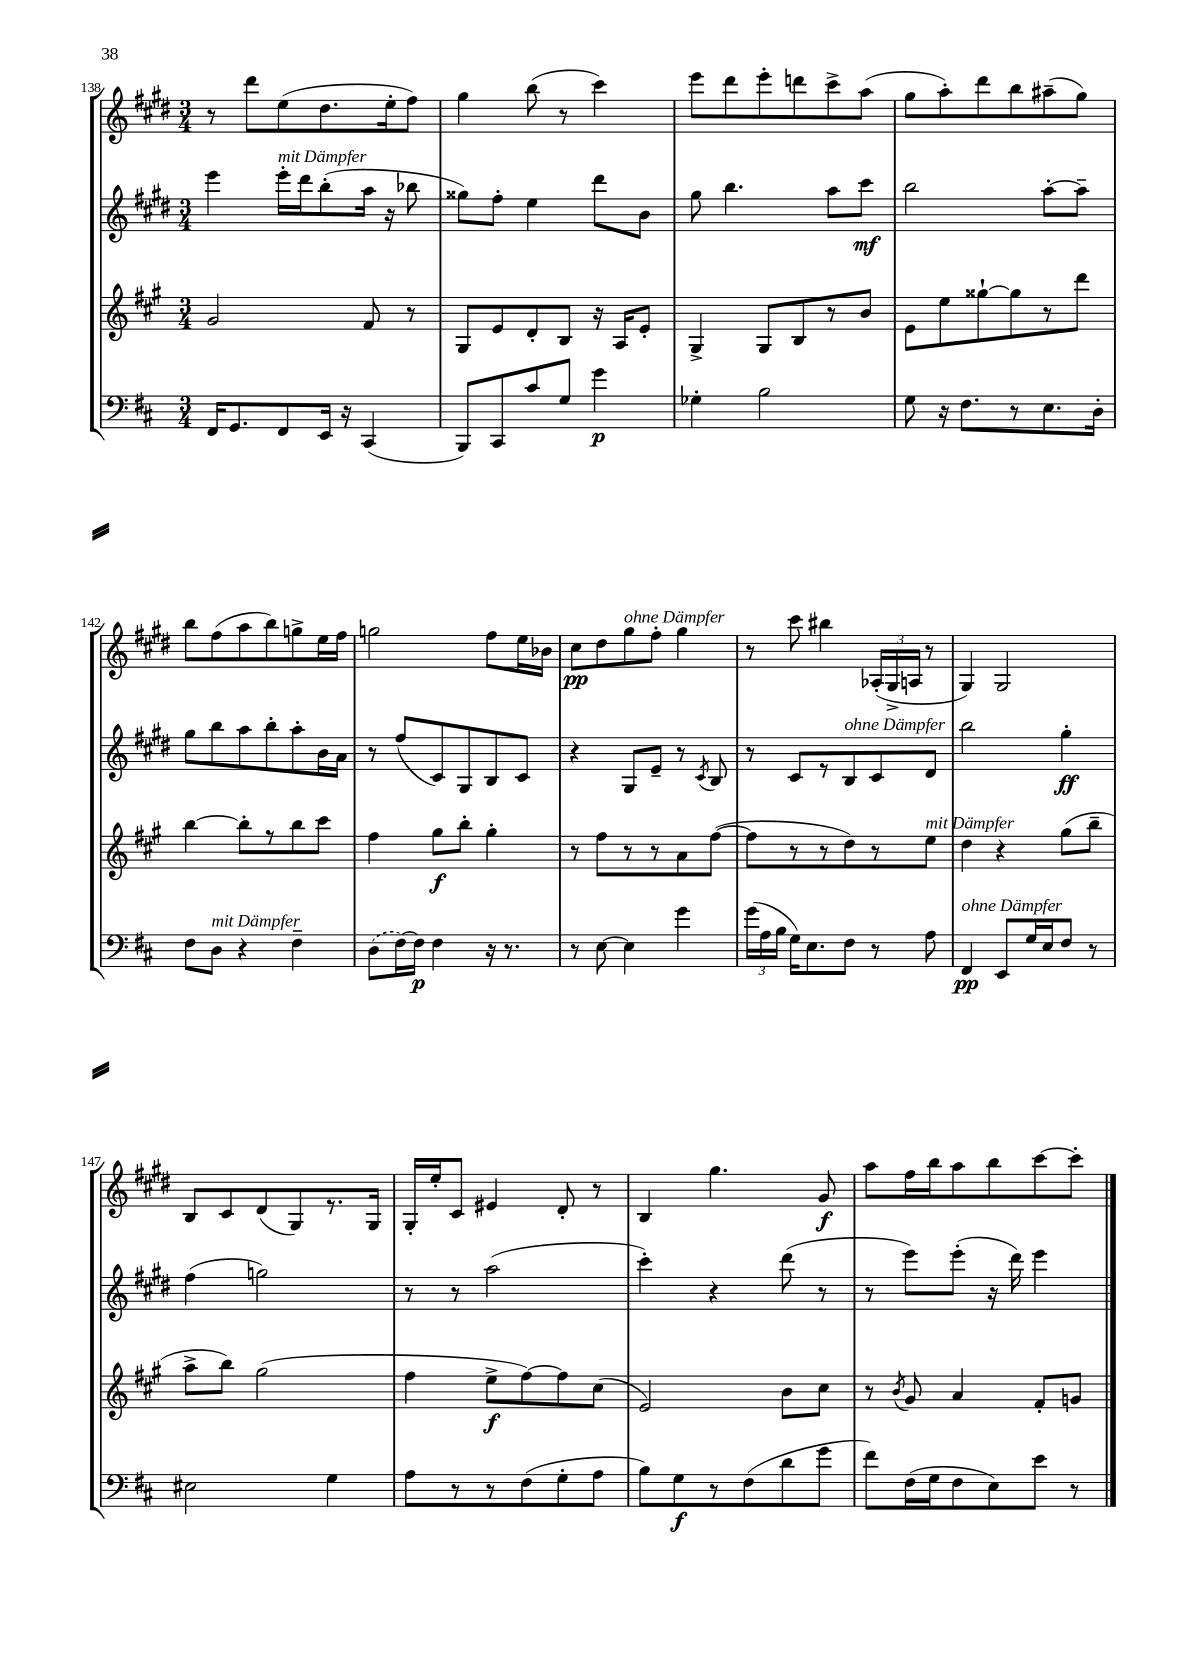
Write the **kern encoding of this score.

**kern	**kern	**kern	**kern
*staff4	*staff3	*staff2	*staff1
*clefF4	*clefG2	*clefG2	*clefG2
*k[f#c#]	*k[f#c#g#]	*k[f#c#g#d#]	*k[f#c#g#d#]
*M3/4	*M3/4	*M3/4	*M3/4
16FF#/LK	2g#/	4eee\	8r
8.GG/	.	.	.
.	.	.	8ddd#\L
8FF#/	.	16eee'\LL	(8ee\
.	.	16ddd#\J	.
16EE/Jk	.	(8bb'\	8.dd#\
16r	.	.	.
(4CC#/	8f#/	16aa\Jk	.
.	.	16r	16ee'\k
.	8r	8bb-\	8ff#\J)
=	=	=	=
8BBB/L)	8G#/L	8gg##\L)	4gg#\
8CC#/	8e/	8ff#'\J	.
8c#/	8d'/	4ee\	(8bb\
8G/J	8B/J	.	8r
4g\	16r	8ddd#\L	4ccc#\)
.	16A/LK	.	.
.	8e'/J	8b\J	.
=	=	=	=
4G-'\	4G#^/	8gg#\	8eee\L
.	.	4.bb\	8ddd#\
2B\	8G#/L	.	8eee'\
.	8B/	.	8ddd\
.	8r	8aa\L	8ccc#^\
.	8b/J	8ccc#\J	(8aa\J
=	=	=	=
8G\	8e\L	2bb\	8gg#\L
16r	8ee\	.	8aa'\)
8.F#\L	.	.	.
.	[8gg##`\	.	8ddd#\
8r	8gg##\]	.	8bb\
8.E\	8r	[8aa'\L	(8aa#~\
.	8ddd\J	8aa~\]J	8gg#\J)
16D'\Jk	.	.	.
=	=	=	=
8F#\L	[4bb\	8gg#\L	8bb\L
8D\J	.	8bb\	(8ff#\
4r	8bb'\]L	8aa\	8aa\
.	8r	8bb'\	8bb\)
4F#~\	8bb\	8aa'\	8gg^\
.	8ccc#\J	16b\L	16ee\L
.	.	16a\JJ	16ff#\JJ
=	=	=	=
(8D\L	4ff#\	8r	2gg\
[16F#\L)	.	(8ff#/L	.
16F#\]JJ	.	.	.
4F#\	8gg#\L	8c#/)	.
.	8bb'\J	8G#/	.
16r	4gg#'\	8B/	8ff#\L
8.r	.	.	.
.	.	8c#/J	16ee\L
.	.	.	16b-\JJ
=	=	=	=
8r	8r	4r	8cc#\L
[8E\	8ff#\L	.	8dd#\
4E\]	8r	8G#/L	8gg#\
.	8r	8e~/J	8ff#'\J
4g\	8a\	8r	4gg#\
.	.	8qc#/	.
.	([8ff#\J	8B/	.
=	=	=	=
(24g\LL	8ff#\]L	8r	8r
24A\	.	.	.
24B\JJ	.	.	.
16G\LK)	8r	8c#/L	8ccc#\
8.E\	.	.	.
.	8r	8r	4bb#\
8F#\J	8dd\)	8B/	.
8r	8r	8c#/	(24A-'/LL
.	.	.	24G#^/
.	.	.	24A/JJ
8A\	8ee\J	8d#/J	8r
=	=	=	=
4FF#/	4dd\	2bb\	4G#/)
8EE/L	4r	.	2G#/
16G/L	.	.	.
16E/J	.	.	.
8F#/J	(8gg#\L	4gg#'\	.
8r	8bb~\J	.	.
=	=	=	=
2E#\	8aa^\L	(4ff#\	8B/L
.	8bb\J)	.	8c#/
.	(2gg#\	2gg\)	(8d#/
.	.	.	8G#/)
4G\	.	.	8.r
.	.	.	16G#/Jk
=	=	=	=
8A\L	4ff#\	8r	16G#'/LL
.	.	.	16ee'/J
8r	.	8r	8c#/J
8r	8ee^\L	(2aa\	4e#/
(8F#\	[8ff#\)	.	.
8G'\	8ff#\]	.	8d#'/
8A\J	(8cc#\J	.	8r
=	=	=	=
8B\L)	2e/)	4ccc#'\)	4B/
8G\	.	.	.
8r	.	4r	4.gg#\
(8F#\	.	.	.
8d\	8b\L	(8ddd#\	.
8g\J	8cc#\J	8r	8g#/
=	=	=	=
8f#\L)	8r	8r	8aa\L
.	8qb/	.	.
(16F#\L	8g#/	8eee\L)	16ff#\L
16G\J	.	.	16bb\J
8F#\	4a/	(8eee'\J	8aa\
8E\)	.	16r	8bb\
.	.	16ddd#\)	.
8e\J	8f#'/L	4eee\	[8ccc#\
8r	8g/J	.	8ccc#'\]J
==	==	==	==
*-	*-	*-	*-
